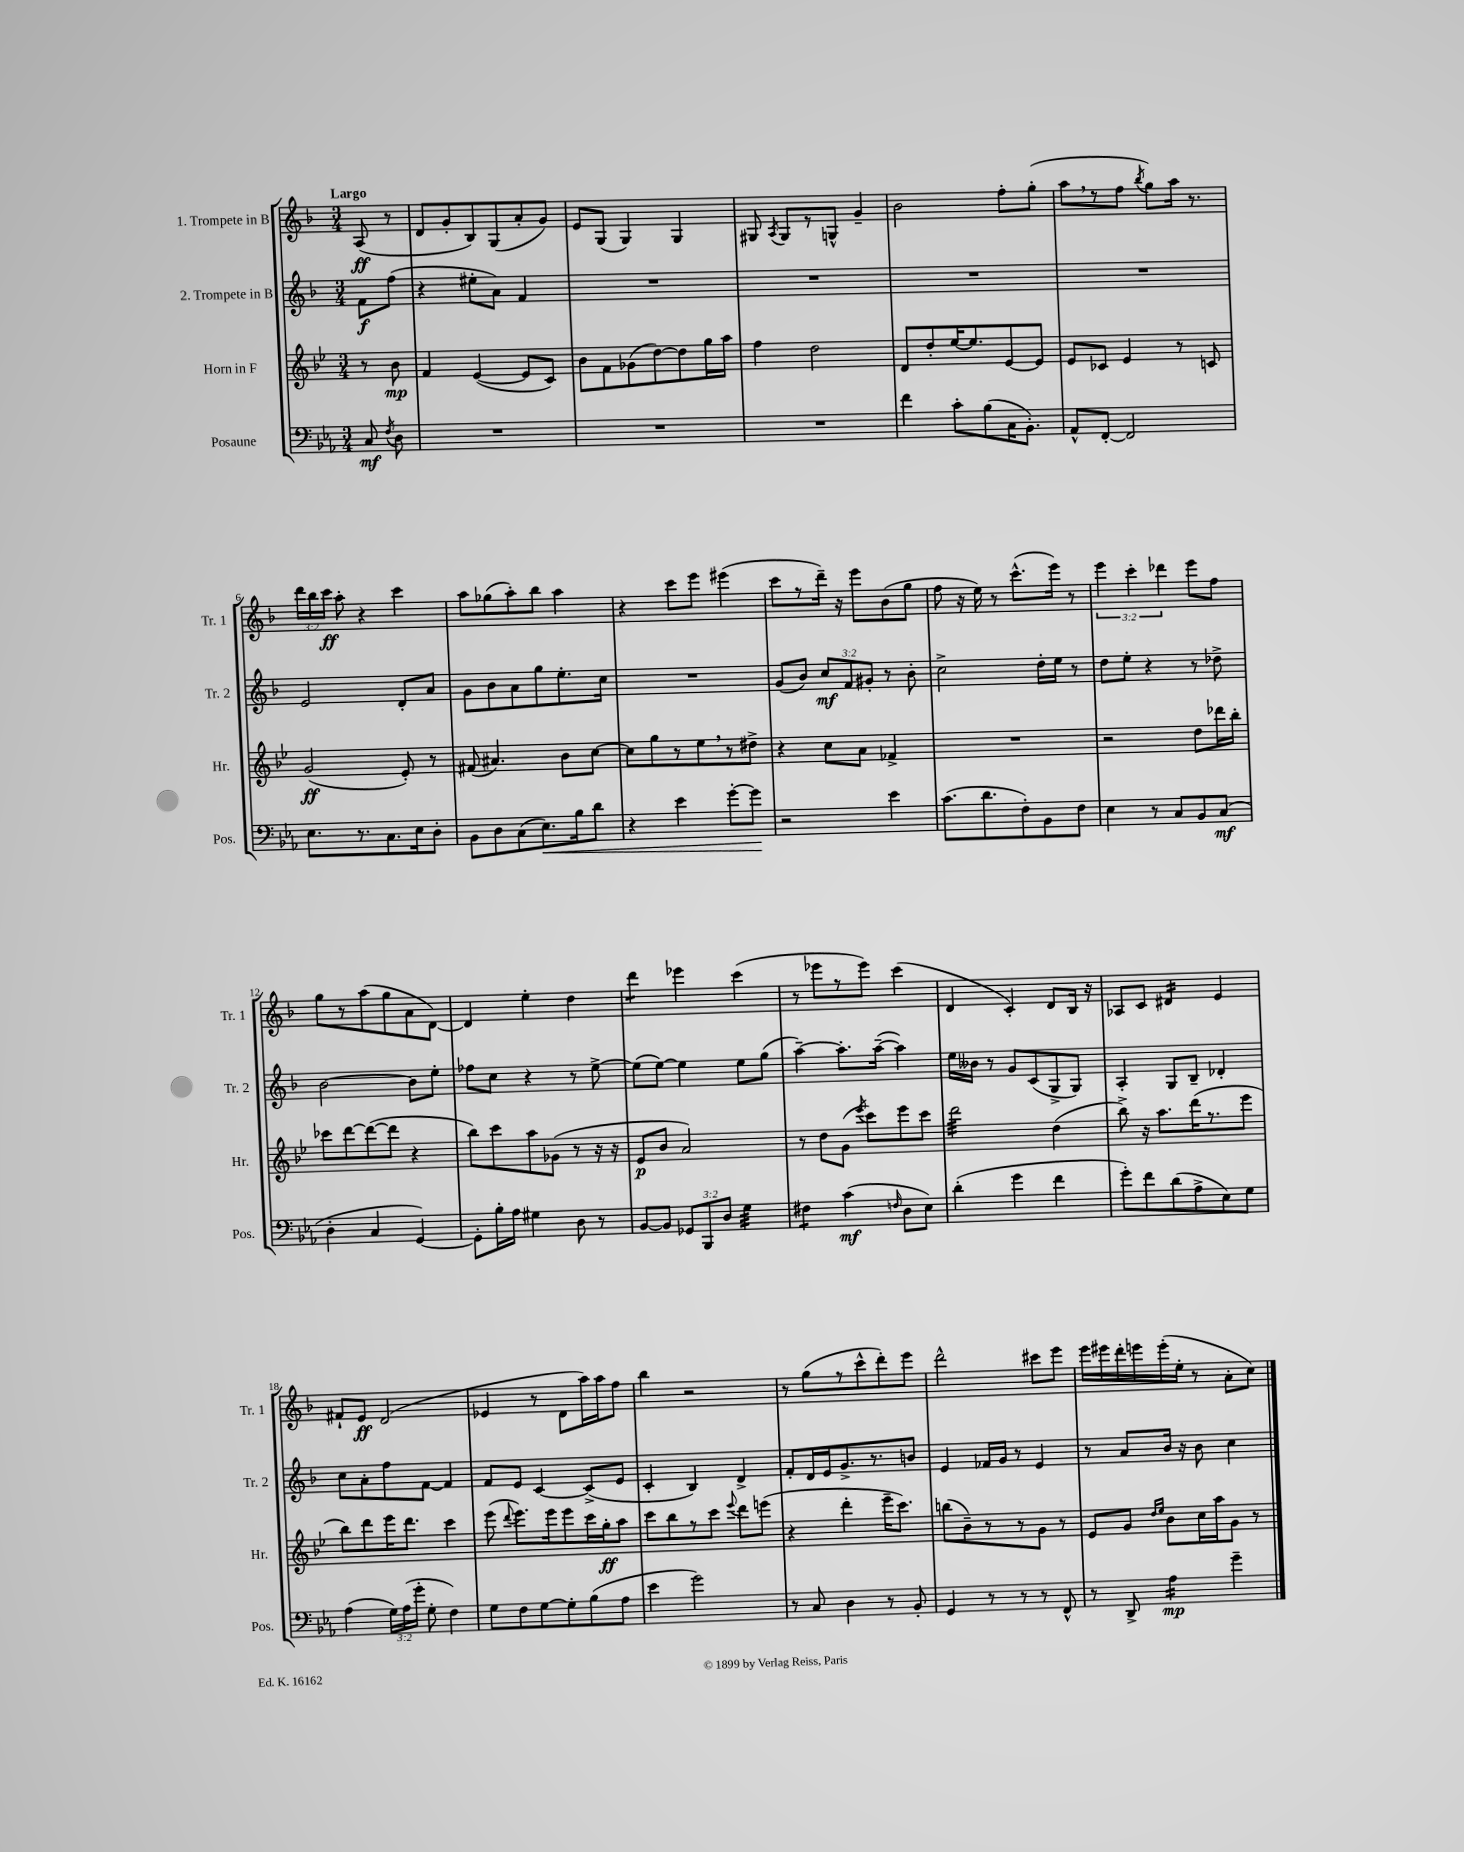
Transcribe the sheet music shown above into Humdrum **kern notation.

**kern	**kern	**kern	**kern
*staff4	*staff3	*staff2	*staff1
*clefF4	*clefG2	*clefG2	*clefG2
*k[b-e-a-]	*k[b-e-]	*k[b-]	*k[b-]
*M3/4	*M3/4	*M3/4	*M3/4
8C	8r	8f	(8A
8qF	.	.	.
8D	8b-	(8ff	8r
=	=	=	=
2.r	4f	4r	8d
.	.	.	8g'
.	([4e-	8ee#'	8B-)
.	.	8a)	(8G
.	8e-]	4f	8a'
.	8c)	.	8g)
=	=	=	=
2.r	8b-	2.r	8e
.	8f	.	(8G
.	(8g-	.	4G)
.	[8dd)	.	.
.	8dd]	.	4G
.	16gg	.	.
.	16aa	.	.
=	=	=	=
2.r	4ff	2.r	8G#
.	.	.	8qA
.	.	.	8G#
.	2dd	.	8r
.	.	.	8G^^
.	.	.	4g~
=	=	=	=
4f	8d	2.r	2b-
.	8dd'	.	.
8c'	[16ee-	.	.
.	8.ee-]	.	.
(8B-	.	.	.
16C	[8e-	.	8ff'
8.BB-')	.	.	.
.	8e-]	.	(8gg'
=	=	=	=
8AA-^^	8e-	2.r	8aa
[8FF'	8c-	.	8r
2FF]	4e-	.	8ff
.	.	.	8qbb-
.	.	.	8gg)
.	8r	.	16aa
.	.	.	8.r
.	8c	.	.
=	=	=	=
8.E-	(2g	2e	24ddd
.	.	.	24bb-
.	.	.	24ccc
.	.	.	8aa'
8.r	.	.	.
.	.	.	4r
8.C	.	.	.
.	8e-')	8d'	4ccc
16E-	.	.	.
8D'	8r	8a	.
=	=	=	=
8BB-	(8f#	8g	8aa
8D	4.a#)	8b-	(8gg-
(8C	.	8a	8aa')
8.E-)	.	8gg	8bb-
.	8b-	8.ee'	4aa
16B-	.	.	.
8d	[8cc	.	.
.	.	16cc	.
=	=	=	=
4r	8cc]	2.r	4r
.	8gg	.	.
4e-	8r	.	8ccc
.	8ee-	.	8eee
[8g'	8r	.	(4eee#
8g]	8dd#^	.	.
=	=	=	=
2r	4r	(8g	8ccc
.	.	8b-)	8r
.	8cc	12cc	16ddd~)
.	.	.	16r
.	.	12f	.
.	8a	.	8eee
.	.	12g#'	.
4e-	4f-^	8r	(8b-
.	.	8b-'	8gg
=	=	=	=
(8.c	2.r	2cc^	8ff
.	.	.	16r
8.d	.	.	16ee)
.	.	.	8r
8F')	.	.	(8.ccc^^
8BB-	.	16dd'	.
.	.	16ee	16eee)
8F	.	8r	8r
=	=	=	=
4E-	2r	8dd	6eee
.	.	8ee'	.
.	.	.	6ccc'
8r	.	4r	.
.	.	.	6ddd-
8C	.	.	.
8BB-	8dd	8r	8eee
(8C	16ddd-	8dd-^	8ff
.	16bb-'	.	.
=	=	=	=
4D'	8ccc-	[2b-	8gg
.	[8ddd	.	8r
4C	(8ddd_	.	(8aa
.	8ddd]	.	8gg
[4GG)	4r	8b-]	8a
.	.	8ee'	[8d)
=	=	=	=
8GG']	8bb-)	8ff-	4d]
16B-'	8ccc	8cc	.
16A-	.	.	.
4G#	8aa	4r	4ee'
.	(8g-	.	.
8D	8r	8r	4dd
8r	16r	[8ee^	.
.	16r	.	.
=	=	=	=
[8BB-	8e-	(8ee]	4ddd
8BB-]	8b-	[8ee)	.
12GG-	2a)	4ee]	4eee-
12BBB-	.	.	.
12D	.	.	.
4G	.	8ee	(4ccc
.	.	(8gg	.
=	=	=	=
4F#	8r	[4aa~)	8r
.	8dd	.	8eee-
(4c	(8g	8.aa']	8r
.	8qeee-	.	.
.	8ccc)	.	8eee-)
.	.	([16aa~	.
16qqF	.	.	.
8D	8eee-	4aa])	(4ccc
8E-)	8ccc	.	.
=	=	=	=
(4d'	2ddd	16ee	4d
.	.	16b--	.
.	.	8r	.
4g	.	8g	4c')
.	.	(8c	.
4f	(4dd	8G^	8d
.	.	8G)	16B-
.	.	.	16r
=	=	=	=
8g')	8bb-^)	4A'	8A-
8f	16r	.	8c
.	8.aa	.	.
(8d	.	8G	4d#
8A-^	(16ddd	8B-~	.
.	8.r	.	.
8E-)	.	4d-'	4e
8G	8eee-	.	.
=	=	=	=
(4A-	8bb-)	8cc	8f#`
.	8ddd	8a'	8e
24G)	16eee-	8ff	(2d
(24A-	.	.	.
.	8.ddd	.	.
24g'	.	.	.
8G'	.	[8f	.
4F)	4ccc	4f]	.
=	=	=	=
8G	(8eee-	8f	4e-
.	8qqddd	.	.
8F	8.eee-)	8e	.
[8G	.	[4c	8r
.	16eee-	.	.
8G']	8eee-	.	8d
(8B-	16ccc	(8c^]	16aa)
.	16gg'	.	16aa
8A-	8aa	8e	8ff
=	=	=	=
4e-	8ccc	4c'	4bb-
.	8bb-	.	.
2g)	8r	4B-)	2r
.	8ccc	.	.
.	8qqeee-	.	.
.	8ddd	4d^	.
.	(8eee	.	.
=	=	=	=
8r	4r	8f'	8r
8C	.	16d	(8gg
.	.	16e	.
4D	4ddd'	8.g^	8r
.	.	.	8ccc^^
.	.	8.r	.
8r	16eee-~	.	8ddd')
.	8.ccc)	.	.
8BB-'	.	8b	8eee
=	=	=	=
4GG	(8bb	4e	2ddd^^
.	8b-~)	.	.
8r	8r	16f-	.
.	.	16g	.
8r	8r	8r	.
8r	8g	4e	8ccc#
8FF^^	8r	.	8eee
=	=	=	=
8r	8e-	8r	16eee
.	.	.	16eee#
8DD^	8g	8a	16ddd'
.	.	.	16eee
.	16qqdd	.	.
.	16qqee-	.	.
4A-	8b-	16b-	(16eee'
.	.	16r	16ee'
.	16cc	8b-	8r
.	16aa	.	.
4g~	8g	4cc	8a'
.	8r	.	8cc)
==	==	==	==
*-	*-	*-	*-
